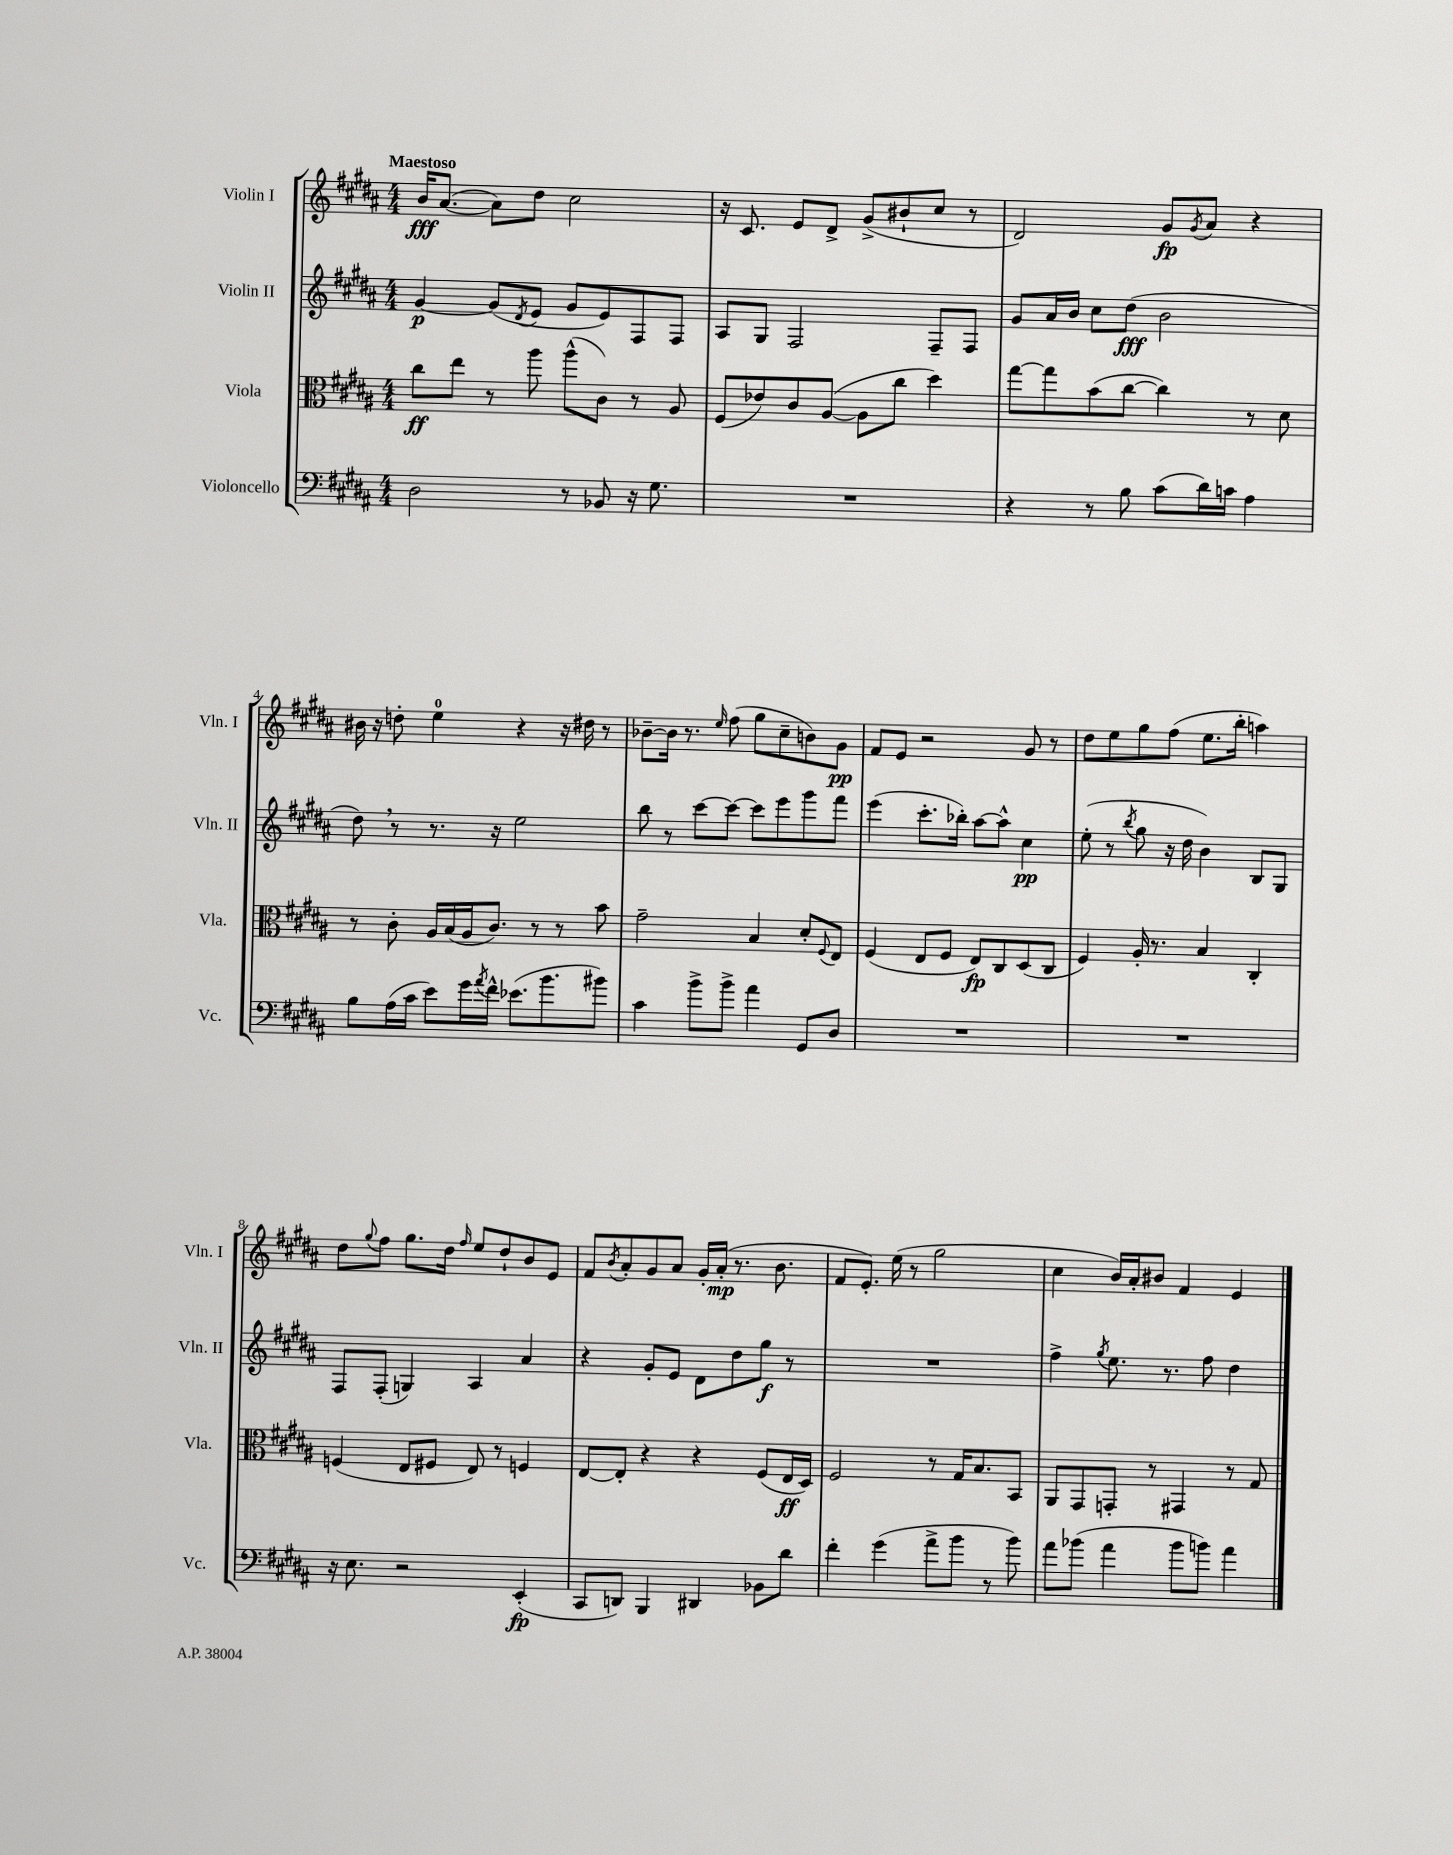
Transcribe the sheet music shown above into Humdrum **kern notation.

**kern	**kern	**kern	**kern
*staff4	*staff3	*staff2	*staff1
*clefF4	*clefC3	*clefG2	*clefG2
*k[f#c#g#d#a#]	*k[f#c#g#d#a#]	*k[f#c#g#d#a#]	*k[f#c#g#d#a#]
*M4/4	*M4/4	*M4/4	*M4/4
2D#	8cc#	[4g#	16b
.	.	.	([8.a#
.	8ee	.	.
.	8r	(8g#]	8a#])
.	.	8qd#	.
.	8aa#	8e	8dd#
8r	(8aa#^^	8g#	2cc#
8BB-	8c#)	8e)	.
16r	8r	8F#	.
8.G#	.	.	.
.	8A#	8F#	.
=	=	=	=
1r	(8F#	8A#	16r
.	.	.	8.c#
.	8e-)	8G#	.
.	8c#	2F#	8e
.	([8A#	.	8d#^
.	8A#]	.	(8g#^
.	8cc#	.	8b#`
.	4dd#)	8F#~	8cc#
.	.	8F#	8r
=	=	=	=
4r	[8gg#	8g#	2d#)
.	8gg#]	16a#	.
.	.	16b	.
8r	(8b	8cc#	.
8B	[8cc#	(8dd#	.
(8c#	4cc#])	2b	8g#
.	.	.	8qg#
16d#)	.	.	8a#
16c	.	.	.
4A#	8r	.	4r
.	8d#	.	.
=	=	=	=
8B	8r	8dd#)	16b#
.	.	.	16r
(16A#	8c#'	8r	8dd'
16c#	.	.	.
8e)	16A#	8.r	4ee
.	(16B	.	.
16g#	16A#	.	.
8qa#	.	.	.
16f#^^	8.c#)	16r	.
(8.e-	.	2ee	4r
.	8r	.	.
8.b	.	.	.
.	8r	.	16r
.	.	.	16dd#
8b#)	8b	.	8r
=	=	=	=
4c#	2g#~	8bb	[8b-~
.	.	8r	16b-]
.	.	.	8.r
8b^	.	[8ccc#	.
.	.	.	16qqee
8b^	.	8ccc#_	(8ff#
4a#	4B	8ccc#]	8gg#
.	.	8eee	8cc#~
8GG#	8d#'	8ggg#	8b)
.	8qqF#	.	.
8D#	8E	8fff#	8g#
=	=	=	=
1r	(4F#	(4eee	8f#
.	.	.	8e
.	8E	8.ccc#'	2r
.	8F#	.	.
.	.	16bb-')	.
.	8E)	[8aa#	.
.	8C#	8aa#^^]	.
.	(8D#	4cc#	8g#
.	8C#	.	8r
=	=	=	=
1r	4F#)	(8ee'	8dd#
.	.	8r	8ee
.	.	8qbb	.
.	16A#'	8gg#	8gg#
.	8.r	.	.
.	.	16r	(8ff#
.	.	16dd#	.
.	4B	4b)	8.ee
.	.	.	16bb'
.	4C#'	8B	4aa)
.	.	8G#	.
=	=	=	=
16r	(4F	8F#	8dd#
8.E	.	.	.
.	.	.	8qqgg#
.	.	(8F#'	8ff#
2r	8E	4G)	8.gg#
.	8F#	.	.
.	.	.	16dd#
.	.	.	16qqff#
.	8E)	4A#	8ee
.	8r	.	8dd#`
(4EE'	4F	4a#	8b
.	.	.	8e
=	=	=	=
8CC#	[8E	4r	8f#
.	.	.	8qb
8DD)	8E']	.	8a#'
4BBB	4r	8g#'	8g#
.	.	8e	8a#
4DD#	4r	8d#	16g#'
.	.	.	(16a#'
.	.	8dd#	8.r
8BB-	(8F#	8gg#	.
.	.	.	8.b
8d#	16E	8r	.
.	16D#)	.	.
=	=	=	=
4f#'	2F#	1r	8f#
.	.	.	8.e')
(4g#	.	.	.
.	.	.	(16ee
.	.	.	8r
8a#^	8r	.	2gg#
8b	16G#	.	.
.	8.B	.	.
8r	.	.	.
8b)	8BB	.	.
=	=	=	=
8a#	8AA#	4ff#^	4cc#
(8b-	8GG#	.	.
.	.	8qgg#	.
4a#	8GG'	8.ee	16b)
.	.	.	16a#'
.	8r	.	8b#
.	.	8.r	.
8b-	4GG#	.	4f#
8b)	.	8ff#	.
4a#	8r	4dd#	4e
.	8G#	.	.
==	==	==	==
*-	*-	*-	*-
